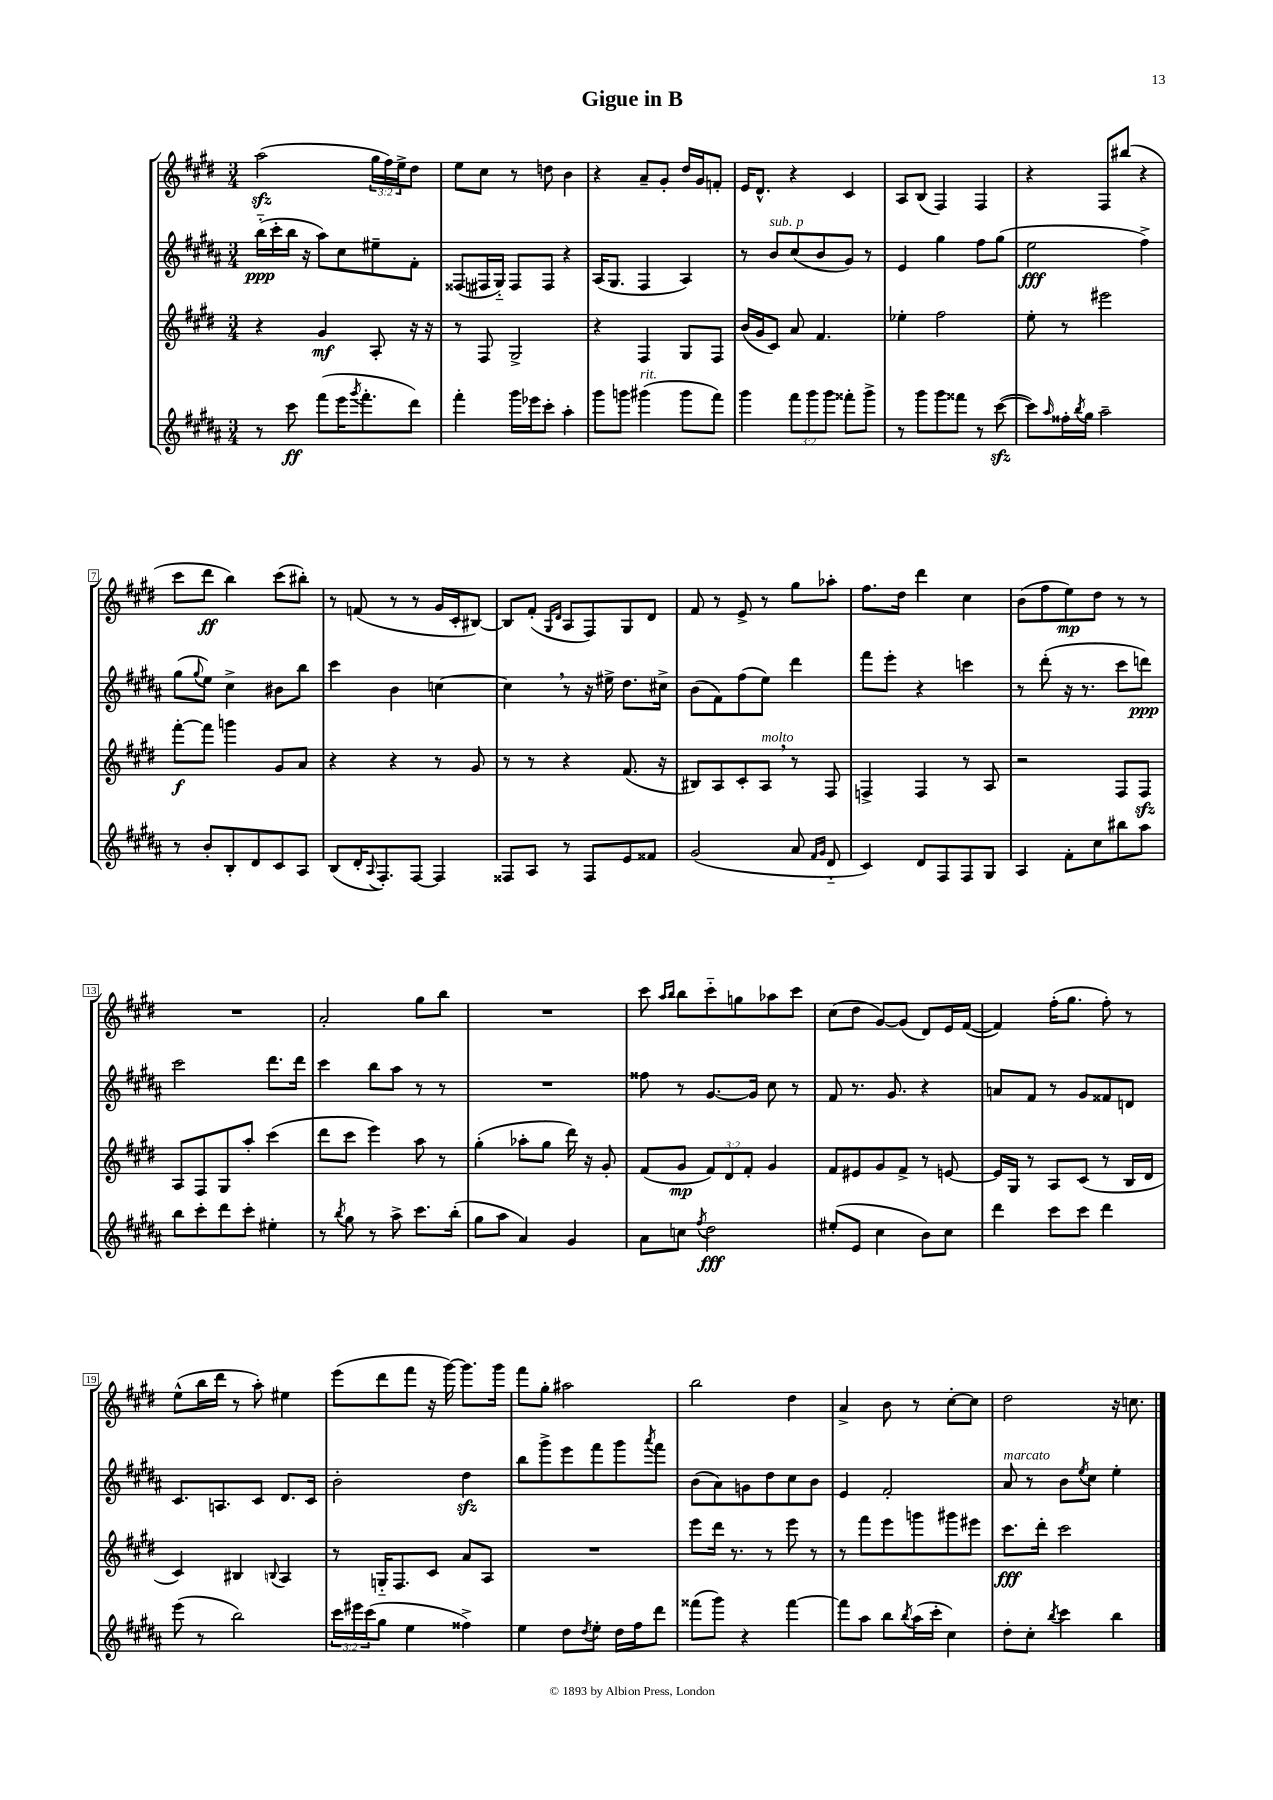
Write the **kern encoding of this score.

**kern	**kern	**kern	**kern
*staff4	*staff3	*staff2	*staff1
*clefG2	*clefG2	*clefG2	*clefG2
*k[f#c#g#d#a#]	*k[f#c#g#d#]	*k[f#c#g#d#a#]	*k[f#c#g#d#]
*M3/4	*M3/4	*M3/4	*M3/4
8r	4r	(16bb'~	(2aa
.	.	16ccc#'	.
8ccc#	.	16bb	.
.	.	16r	.
(8fff#	4g#	8aa#)	.
16eee	.	8cc#	.
8qggg#	.	.	.
8.fff#'	.	.	.
.	8A'	8ee#~	24gg#
.	.	.	24ff#)
.	.	.	24ee^
8ddd#)	16r	8f#'	8dd#
.	16r	.	.
=	=	=	=
4fff#'	8r	(8F##	8ee
.	8F#	16F#	8cc#
.	.	16G#'~)	.
16ggg#	2G#^	8F#	8r
16eee-	.	.	.
8ccc#'	.	8F#	8dd
4aa#'	.	4r	4b
=	=	=	=
8ggg#	4r	(16A#	4r
.	.	8.G#	.
8ggg	.	.	.
(4ggg#	4F#	4F#	8a~
.	.	.	8g#'
8ggg#	8G#	4A#)	16dd#
.	.	.	16g#
8fff#)	8F#	.	8f'
=	=	=	=
4ggg#	(16b	8r	16e
.	16g#	.	8.d#^^
.	8c#)	8b	.
12fff#	8a	(8cc#	4r
12ggg#	.	.	.
.	4.f#	8b	.
12ggg#	.	.	.
8fff##'	.	8g#)	4c#
8ggg#^	.	8r	.
=	=	=	=
8r	4ee-'	4e	8A
8ggg#	.	.	(8B
8ggg#	2ff#	4gg#	4F#)
8fff##	.	.	.
8r	.	8ff#	4F#
([8ccc#	.	(8gg#	.
=	=	=	=
8ccc#])	8ee'	2ee	4r
16qqaa#	.	.	.
16ff##'	8r	.	.
8qbb	.	.	.
16gg#	.	.	.
2aa#~	2eee#	.	8F#
.	.	.	(8bb#
.	.	4ff#^)	4r
=	=	=	=
8r	[8fff#'	(8gg#	8ccc#
.	.	8qqgg#	.
8b'	8fff#]	8ee)	8ddd#
8B'	4ggg	4cc#^	4bb)
8d#	.	.	.
8c#	8g#	8b#	(8ccc#
8A#	8a	8bb	8bb#')
=	=	=	=
(8B	4r	4ccc#	8r
16d#'	.	.	(8f
8qqA#	.	.	.
8.F#')	.	.	.
.	4r	4b	8r
[8F#	.	.	8r
4F#]	8r	[4cc	16g#
.	.	.	16c#'
.	8g#	.	[8B#)
=	=	=	=
8F##	8r	4cc]	8B#]
8A#	8r	.	(8f#'
.	.	.	16qqG#
.	.	.	16qqd#
8r	4r	8r	8A
8F##	.	16r	8F#)
.	.	16ee#^	.
8e	(8.f#	8.dd#	8G#
8f##	.	.	8d#
.	16r	16cc#^	.
=	=	=	=
(2g#	8B#)	(8b	8f#
.	8A	8f#)	8r
.	8c#'	(8ff#	8e^
.	8A	8ee)	8r
8a#	8r	4ddd#	8gg#
16qqf#	.	.	.
16qqg#	.	.	.
8d#'~	8F#	.	8aa-'
=	=	=	=
4c#)	4F^	8fff#	8.ff#
.	.	8eee'	.
.	.	.	16dd#
8d#	4F	4r	4ddd#
8F#	.	.	.
8F#	8r	4ccc	4cc#
8G#	8A	.	.
=	=	=	=
4A#	2r	8r	(8b
.	.	(8ddd#'	8ff#
8f#'	.	16r	8ee)
.	.	8.r	.
8cc#	.	.	8dd#
8bb#	8F#	8ccc#	8r
8aa#	8F#	8ddd)	8r
=	=	=	=
8bb	8A	2ccc#	2.r
8ccc#'	8F#	.	.
8ddd#	8G#	.	.
8ccc#'	8aa'	.	.
4ee#'	(4ccc#	8.ddd#	.
.	.	16ddd#	.
=	=	=	=
8r	8ddd#	4ccc#	2a'
8qbb	.	.	.
8gg#	8ccc#	.	.
8r	4eee)	8bb	.
8aa#^	.	8aa#	.
8.ccc#	8aa	8r	8gg#
.	8r	8r	8bb
(16bb'	.	.	.
=	=	=	=
8gg#	(4gg#'	2.r	2.r
8aa#	.	.	.
4a#)	8aa-'	.	.
.	8gg#	.	.
4g#	16ddd#)	.	.
.	16r	.	.
.	8g#'	.	.
=	=	=	=
8a#	(8f#	8ff##	8ccc#
.	.	.	16qqaa
.	.	.	16qqbb
8cc	8g#	8r	8bb
8qff#	.	.	.
2dd#	12f#)	[8.g#	8ccc#'~
.	12d#	.	.
.	.	.	8gg
.	12f#'	.	.
.	.	16g#]	.
.	4g#	8cc#	8aa-
.	.	8r	8ccc#
=	=	=	=
(8ee#'	8f#	8f#	(8cc#
8e	8e#	8.r	8dd#
4cc#	8g#	.	[8g#)
.	.	8.g#	.
.	8f#^	.	(8g#]
8b)	8r	4r	8d#)
8cc#	[8e	.	16e
.	.	.	([16f#
=	=	=	=
4ddd#	16e]	8a	4f#])
.	16G#	.	.
.	8r	8f#	.
8ccc#	8A	8r	(16ff#'
.	.	.	8.gg#
8ccc#	(8c#	8g#	.
4ddd#	8r	8f##	8ff#')
.	16B	8d	8r
.	16d#	.	.
=	=	=	=
(8eee	4c#)	8.c#	(8ee^^
8r	.	.	16bb
.	.	8.A	16ddd#
2bb)	4B#	.	8r
.	.	8c#	8aa')
.	8qqB	.	.
.	4A	8.d#	4ee#
.	.	16c#	.
=	=	=	=
24ccc#	8r	2b'	(8eee
24eee#	.	.	.
(24ccc#	.	.	.
8gg#	16G'~	.	8ddd#
.	8.F#	.	.
4ee	.	.	8fff#
.	8c#	.	16r
.	.	.	[16ggg#)
4ff##^)	8a	4dd#	8.ggg#]
.	8A	.	.
.	.	.	16ggg#
=	=	=	=
4ee	2.r	8bb	8fff#
.	.	8ggg#^	8gg#'
8dd#	.	8eee	2aa#
8qdd#	.	.	.
8ee'	.	8fff#	.
16dd#	.	8ggg#	.
16ff#	.	.	.
.	.	8qaaa#	.
8ddd#	.	8fff#	.
=	=	=	=
(8fff##	8eee	(8b	2bb
8ggg#)	16ddd#	8a#)	.
.	8.r	.	.
4r	.	8g	.
.	8r	8dd#	.
[4fff##	8eee	8cc#	4dd#
.	8r	8b	.
=	=	=	=
8fff##]	8r	4e	4a^
8aa#	8fff#	.	.
8bb	8eee	2f#'	8b
8qbb	.	.	.
(16aa#	8ggg	.	8r
16ccc#'	.	.	.
4cc#)	8ggg#	.	[8cc#'
.	8eee#	.	8cc#]
=	=	=	=
8dd#'	8.ccc#	8a#	2dd#
8cc#'	.	8r	.
.	16ddd#'	.	.
8qbb	.	.	.
4ccc#	2ccc#	8b	.
.	.	8qee	.
.	.	8cc#	.
4bb	.	4ee'	16r
.	.	.	8.cc
==	==	==	==
*-	*-	*-	*-
